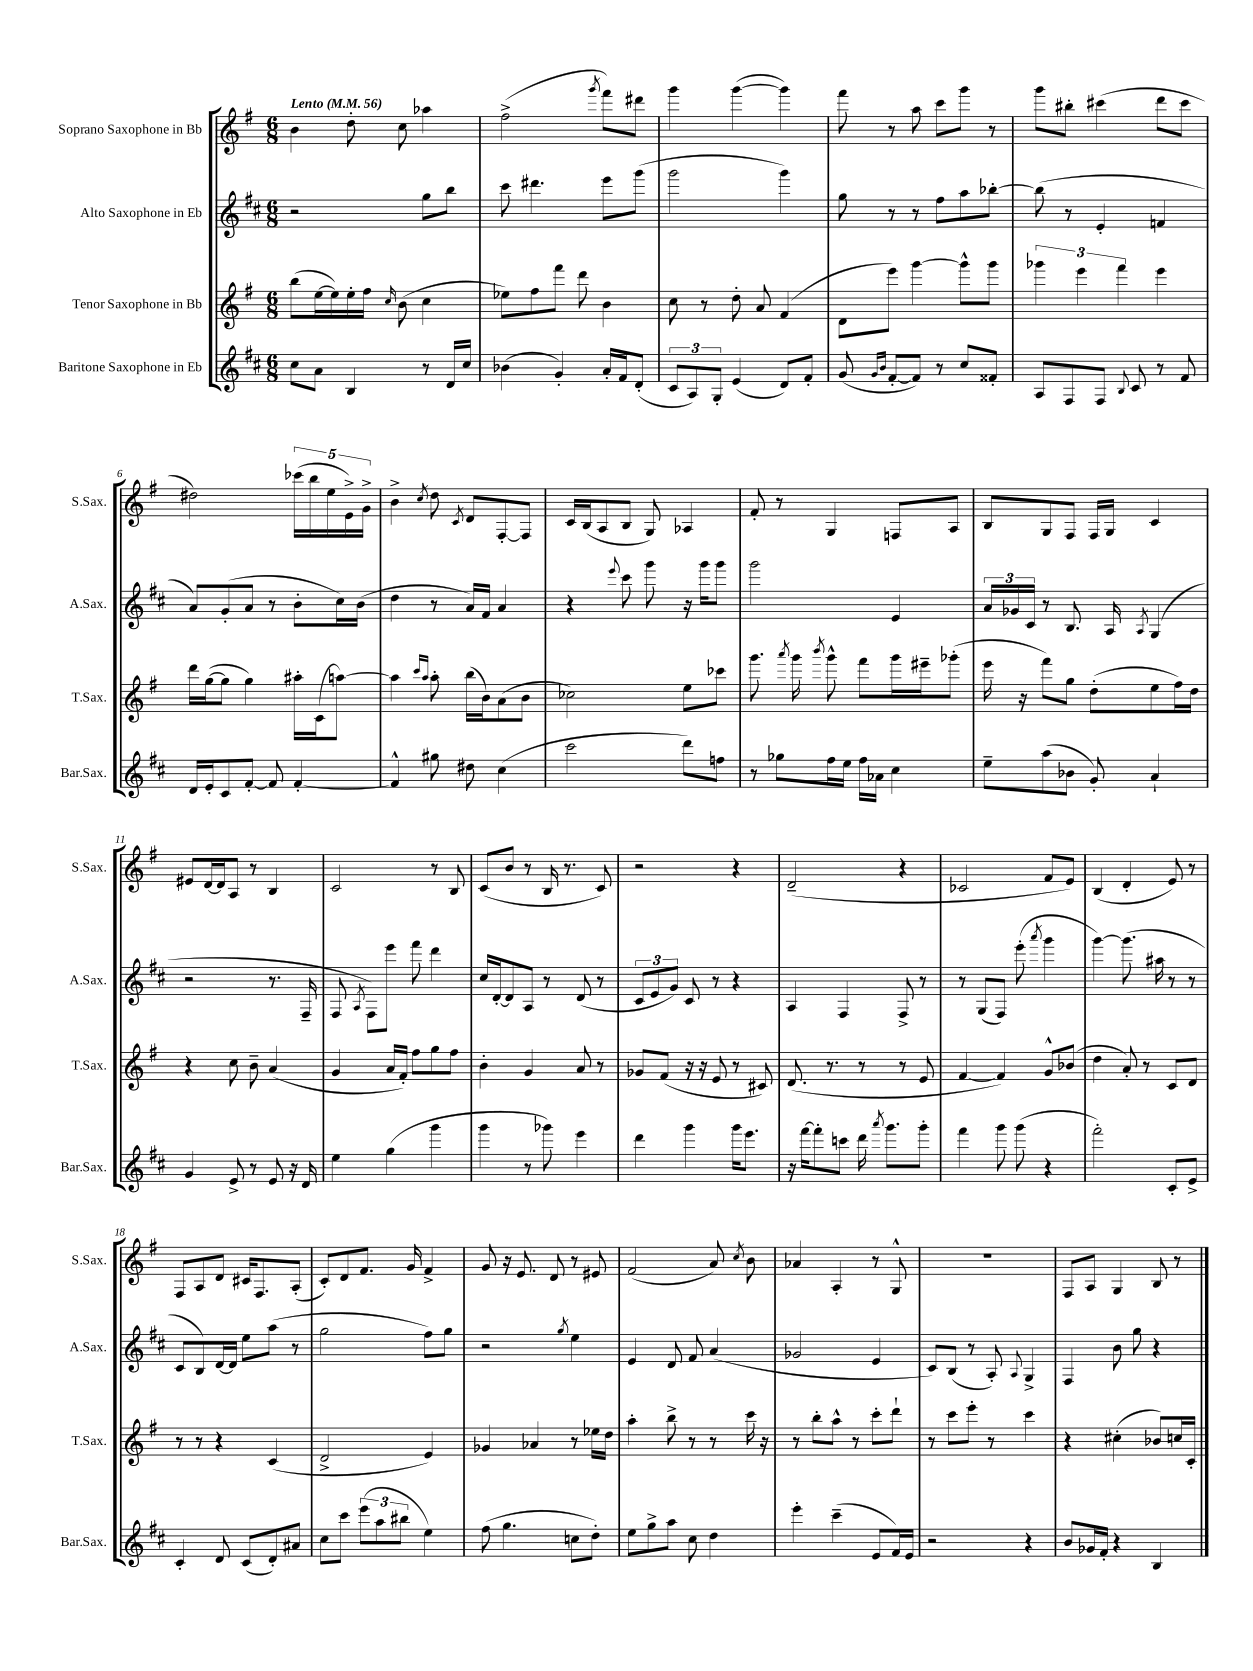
<<
\new StaffGroup <<
\new Staff = "s0" \with { instrumentName = "Soprano Saxophone in Bb" shortInstrumentName = "S.Sax." } {
    \clef treble \key g \major \numericTimeSignature \time 6/8 \tempo "Lento" 4 = 56
    \autoBeamOff b'4 d''8-. c''8 aes''4 |
    fis''2->( \acciaccatura { g'''8 } fis'''8[) dis'''8] |
    g'''4 g'''4~( g'''4) |
    fis'''8 r8 a''8 c'''8[ g'''8] r8 |
    g'''8[ bis''8]-. cis'''4( d'''8[ cis'''8] |
    dis''2) \tuplet 5/4 { ces'''16[( b''16 e''16 e'16->) g'16]-> } |
    b'4-> \acciaccatura { c''8 } d''8 \acciaccatura { c'8 } d'8[ fis8~-. fis8] |
    c'16[ b16( a8 b8] g8) aes4 |
    fis'8-. r8 g4 f8[ a8] |
    b8[ g8 fis8] fis16[ g16] c'4 |
    eis'8[ d'16~ d'16 a8] r8 b4 |
    c'2 r8 b8 |
    c'8[( b'8] r8 b16 r8. c'8) |
    r2 r4 |
    d'2--( r4 |
    ces'2 fis'8[ e'8]) |
    b4( d'4-. e'8) r8 |
    fis8[ a8 d'8] cis'16[ fis8. a8]-.( |
    c'8[-.) d'8 fis'8.] g'16 fis'4-> |
    g'8 r16 e'8. d'8 r8 eis'8 |
    fis'2( a'8) \acciaccatura { c''8 } b'8 |
    aes'4 a4-. r8 g8-^ |
    R2. |
    fis8[ a8] g4 b8 r8 \bar "|." |
}
\new Staff = "s1" \with { instrumentName = "Alto Saxophone in Eb" shortInstrumentName = "A.Sax." } {
    \clef treble \key d \major \numericTimeSignature \time 6/8
    \autoBeamOff r2 g''8[ b''8] |
    cis'''8 dis'''4. e'''8[ g'''8]( |
    g'''2 g'''4) |
    g''8 r8 r8 fis''8[ a''8 bes''8]~-. |
    bes''8( r8 e'4-. f'4 |
    a'8[) g'8-.( a'8] r8 b'8[-. cis''16) b'16]( |
    d''4 r8 a'16[) fis'16] a'4 |
    r4 \appoggiatura { e'''8 } cis'''8 g'''8 r16 g'''16[ g'''8] |
    g'''2 e'4 |
    \tuplet 3/2 { a'16[ ges'16 cis'16] } r8 b8. a16 \acciaccatura { a8 } g4( |
    r2 r8. fis16-- |
    fis8 \acciaccatura { a8 } fis8[) e'''8] fis'''8 d'''4 |
    cis''16[ d'16~-. d'8 a8] r8 d'8( r8 |
    \tuplet 3/2 { cis'8[ e'8 g'8]) } cis'8 r8 r4 |
    a4 fis4 fis8-> r8 |
    r8 g8[( fis8]) e'''8-.( \acciaccatura { a'''8 } g'''4 |
    g'''4~) g'''8.( ais''16 r8 r8 |
    cis'8[ b8) d'16~ d'16] e''8[ a''8]( r8 |
    g''2 fis''8[) g''8] |
    r2 \acciaccatura { g''8 } e''4 |
    e'4 d'8 fis'8 a'4( |
    ges'2 e'4 |
    cis'8[) b8]( r8 a8-.) \appoggiatura { a8 } g4-> |
    fis4 b'8 g''8 r4 \bar "|." |
}
\new Staff = "s2" \with { instrumentName = "Tenor Saxophone in Bb" shortInstrumentName = "T.Sax." } {
    \clef treble \key g \major \numericTimeSignature \time 6/8
    \autoBeamOff b''8[( e''16~ e''16) e''16-. fis''16] \grace { c''16 } b'8( c''4 |
    ees''8[) fis''8 fis'''8] d'''8 b'4 |
    c''8 r8 d''8-. a'8 fis'4( |
    d'8[ e'''8]) g'''4~ g'''8[-^ g'''8] |
    \tuplet 3/2 { ges'''4 e'''4 fis'''4 } e'''4 |
    d'''16[ g''16~( g''8] g''4) ais''16[-. c'16( a''8]~) |
    a''4 \grace { c'''16[ a''16] } a''8-. b''16[( b'16) a'8( b'8] |
    ces''2) e''8[ ces'''8] |
    g'''8. \acciaccatura { a'''8 } g'''16 \acciaccatura { b'''8 } g'''8-^ fis'''8[ g'''16 eis'''16-- ges'''8]-.( |
    e'''16 r16 fis'''8[) g''8] d''8[-.( e''8 fis''16) d''16] |
    r4 c''8 b'8-- a'4( |
    g'4 a'16[ fis'16]-.) fis''8[ g''8 fis''8] |
    b'4-. g'4 a'8 r8 |
    ges'8[ fis'8]( r16 r16 e'8 r8 cis'8) |
    d'8.( r8. r8 r8 e'8 |
    fis'4~ fis'4) g'8[-^ bes'8]( |
    d''4 a'8-.) r8 c'8[ d'8] |
    r8 r8 r4 c'4( |
    d'2-> e'4) |
    ges'4 aes'4 r8 ees''16[ d''16] |
    a''4-. b''8-> r8 r8 c'''16 r16 |
    r8 b''8[-. a''8]-^ r8 c'''8[-. d'''8]-! |
    r8 c'''8[ e'''8]-. r8 c'''4 |
    r4 cis''4-.( bes'8[) c''16 c'16]-. \bar "|." |
}
\new Staff = "s3" \with { instrumentName = "Baritone Saxophone in Eb" shortInstrumentName = "Bar.Sax." } {
    \clef treble \key d \major \numericTimeSignature \time 6/8
    \autoBeamOff cis''8[ a'8] b4 r8 d'16[ cis''16] |
    bes'4( g'4-.) a'16[-. fis'16 d'8]-.( |
    \tuplet 3/2 { cis'8[ a8) g8]-. } e'4( d'8[) fis'8]-. |
    g'8( \grace { g'16[ b'16] } fis'8[~-. fis'8]) r8 cis''8[ fisis'8]-. |
    a8[ fis8 fis8] \appoggiatura { b8 } cis'8 r8 fis'8 |
    d'16[ e'16-. cis'8 fis'8]~-. fis'8 fis'4~-. |
    fis'4-^ gis''8 dis''8 cis''4( |
    cis'''2 d'''8[) f''8] |
    r8 ges''8[ fis''16 e''16] fis''16[ aes'16] cis''4 |
    e''8[-- a''8( bes'8] g'8-.) a'4-! |
    g'4 e'8-> r8 e'8 r16 d'16 |
    e''4 g''4( g'''4 |
    g'''4 r8 ges'''8) e'''4 |
    d'''4 g'''4 g'''16[ e'''8.] |
    r16 fis'''16[~ fis'''8-. c'''8] d'''16 \acciaccatura { a'''8 } g'''8.[ g'''8]-. |
    fis'''4 g'''8 g'''8( r4 |
    fis'''2-.) cis'8[-. e'8]-> |
    cis'4-. d'8 cis'8[( d'8-.) ais'8] |
    cis''8[ cis'''8] \tuplet 3/2 { e'''8[( a''8 bis''8] } e''4) |
    fis''8( g''4. c''8[ d''8]-.) |
    e''8[ g''8-> a''8] cis''8 d''4 |
    e'''4-. cis'''4--( e'8[ fis'16) e'16] |
    r2 r4 |
    b'8[ ges'16 fis'16]-. r4 b4 \bar "|." |
}
>>
>>
